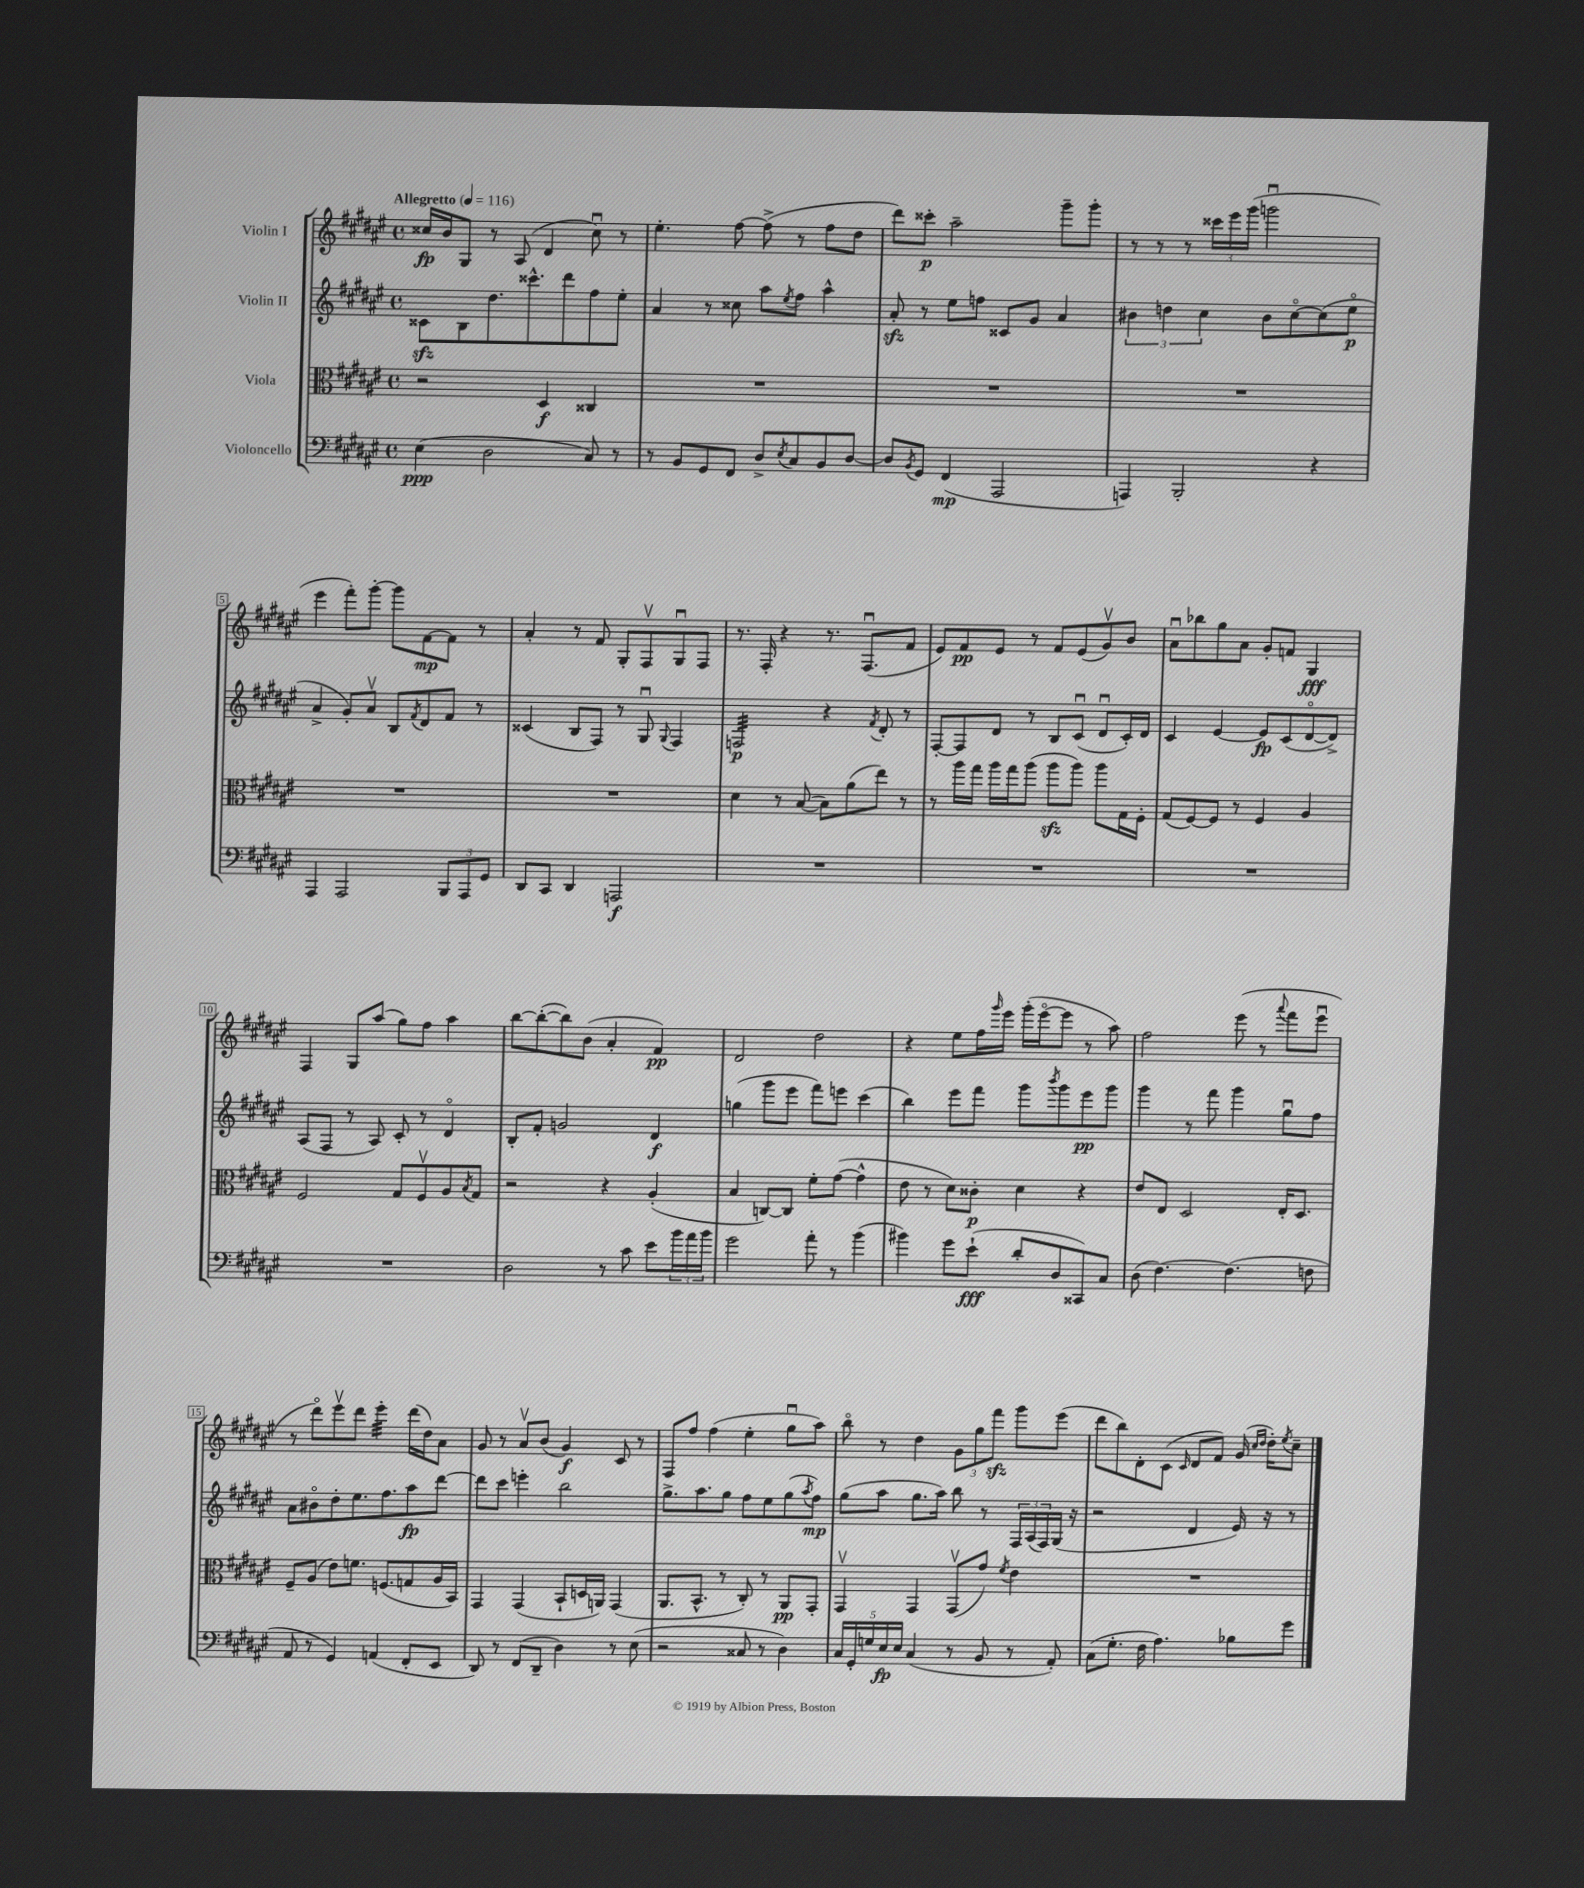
<<
\new StaffGroup <<
\new Staff = "s0" \with { instrumentName = "Violin I" } {
    \clef treble \key fis \major \defaultTimeSignature \time 4/4 \tempo "Allegretto" 4 = 116
    cisis''16\fp b'16 gis8 r8 ais8( dis'4 cisis''8\downbow) r8 |
    eis''4.-. fis''8~ fis''8->( r8 fis''8 dis''8 |
    dis'''8) cisis'''8-.\p ais''2-- gis'''8-- gis'''8-. |
    r8 r8 r8 \tuplet 3/2 { cisis'''16 eis'''16 gis'''16( } g'''2\downbow |
    eis'''4 fis'''8-.) gis'''8~-. gis'''8 fis'8~\mp fis'8 r8 |
    ais'4-. r8 fis'8 gis8-. fis8\upbow gis8\downbow fis8 |
    r8. fis16-. r4 r8. fis8.\downbow( fis'8 |
    eis'8) fis'8\pp eis'8 r8 fis'8 eis'8( gis'8\upbow) b'8 |
    ais'8\downbow bes''8 gis''8 ais'8 gis'8-. f'8 gis4\fff |
    fis4 gis8 ais''8( gis''8) fis''8 ais''4 |
    b''8~ b''8~-.( b''8) b'8( ais'4-. fis'4\pp) |
    dis'2 dis''2 |
    r4 eis''8 fis''16 \grace { gis'''16 } eis'''16 gis'''16-.( eis'''16~\flageolet eis'''8 r8 ais''8) |
    fis''2 eis'''8( r8 \appoggiatura { ais'''8 } fis'''8 eis'''8\downbow |
    r8 dis'''8\flageolet) eis'''8\upbow dis'''8 eis'''4:32-. dis'''16( dis''16) ais'8 |
    gis'8 r8 ais'8\upbow b'8( gis'4\f) cis'8 r8 |
    fis8 fis''8 fis''4( eis''4-. gis''8\downbow ais''8) |
    b''8\flageolet r8 dis''4 \tuplet 3/2 { gis'8 gis''8 fis'''8\sfz } gis'''8 eis'''8( |
    dis'''8 b''8) dis'8-. cis'8( \grace { cis'16 } dis'8 fis'8) gis'16( \grace { cis''16 dis''16 } dis''16-.) \acciaccatura { eis''8 } cis''8-- \bar "|." |
}
\new Staff = "s1" \with { instrumentName = "Violin II" } {
    \clef treble \key fis \major \defaultTimeSignature \time 4/4
    cisis'8\sfz b8 dis''8. cisis'''8.-^ dis'''8 fis''8 eis''8-. |
    ais'4 r8 cisis''8 ais''8 \acciaccatura { eis''8 } fis''8 ais''4-^ |
    ais'8-.\sfz r8 eis''8 f''8 cisis'8 gis'8 ais'4 |
    \tuplet 3/2 { bis'4 d''4 cis''4 } bis'8 cis''8~\flageolet cis''8( eis''8\flageolet\p |
    ais'4-> gis'8-.) ais'8\upbow b8 \acciaccatura { fis'8 } dis'8 fis'8 r8 |
    cisis'4( b8 fis8) r8 gis8\downbow \appoggiatura { gis8 } fis4 |
    f2:32\p r4 \acciaccatura { fis'8 } dis'8-. r8 |
    fis8~-. fis8 dis'8 r8 b8 cis'8\downbow( dis'8\downbow cis'16-.) dis'16 |
    cis'4 eis'4~ eis'8\fp cis'8( dis'8~\flageolet dis'8->) |
    ais8( fis8 r8 ais8) cis'8-. r8 dis'4\flageolet |
    b8-. fis'8-. g'2 dis'4\f |
    g''4( gis'''8 eis'''8 fis'''8) e'''8 cis'''4( |
    b''4) eis'''8 fis'''8 gis'''8 \acciaccatura { b'''8 } gis'''8 eis'''8\pp gis'''8 |
    gis'''4 r8 fis'''8 gis'''4 gis''8\downbow fis''8 |
    ais'8 bis'8\flageolet dis''8-. eis''8. fis''8. ais''8\fp dis'''8~ |
    dis'''8 cis'''8 e'''4-. b''2 |
    gis''8.-> ais''8. gis''8 fis''8 eis''8 gis''8( \acciaccatura { ais''8 } fis''8\mp) |
    gis''8( ais''8 gis''8. ais''16) b''8 r8 \tuplet 3/2 { fis16 ais16( fis16) } gis16( r16 |
    r2 dis'4 eis'16) r16 r8 \bar "|." |
}
\new Staff = "s2" \with { instrumentName = "Viola" } {
    \clef alto \key fis \major \defaultTimeSignature \time 4/4
    r2 dis4\f cisis4 |
    R1 |
    R1 |
    R1 |
    R1 |
    R1 |
    dis'4 r8 b8~( b8) ais'8( eis''8) r8 |
    r8 ais''16 gis''16 ais''16 gis''16 ais''8( ais''8\sfz ais''8) ais''8 gis16 fis16-. |
    gis8( fis8~) fis8 r8 fis4 ais4 |
    fis2 gis8 fis8\upbow ais8 \acciaccatura { b8 } gis8 |
    r2 r4 ais4-.( |
    b4 c8~) c8 fis'8-. gis'8~( gis'4-^ |
    eis'8 r8 dis'8) cisis'8-.\p dis'4 r4 |
    eis'8 eis8 dis2 eis16-. dis8. |
    fis8-- ais8( eis'8) f'8. f8.( g8 ais16 b,16) |
    gis,4 gis,4( b,8-! d16 a,16) gis,4( |
    ais,8. b,8.-^ r8 cis8-.) r8 ais,8\pp gis,8-. |
    gis,4\upbow gis,4 gis,8\upbow( gis'8) \acciaccatura { fis'8 } eis'4 |
    R1 \bar "|." |
}
\new Staff = "s3" \with { instrumentName = "Violoncello" } {
    \clef bass \key fis \major \defaultTimeSignature \time 4/4
    eis4\ppp( dis2 cis8) r8 |
    r8 b,8 gis,8 fis,8 dis8-> \acciaccatura { eis8 } cis8 b,8 dis8~ |
    dis8 \acciaccatura { b,8 } gis,8 fis,4\mp( ais,,2 |
    a,,4) b,,2-. r4 |
    ais,,4 ais,,2 \tuplet 3/2 { b,,8 ais,,8 gis,8 } |
    dis,8 cis,8 dis,4 a,,2\f |
    R1 |
    R1 |
    R1 |
    R1 |
    dis2 r8 cis'8 eis'8 \tuplet 3/2 { b'16 ais'16 b'16 } |
    gis'2 ais'8-. r8 b'4( |
    bis'4) gis'8 eis'8-!\fff( dis'8-. dis8 cisis,8) cis8 |
    dis8( fis4.~) fis4.( f8 |
    ais,8 r8 gis,4) a,4( fis,8-. eis,8 |
    dis,8) r8 fis,8( dis,8-- dis4) r8 eis8( |
    r2 cisis8 r8 dis4) |
    \tuplet 5/4 { cis16 gis,16-. g16 eis16\fp eis16 } cis4( r8 b,8 r8 ais,8-.) |
    cis8( gis8.-. fis16 ais4.) bes8 gis'8 \bar "|." |
}
>>
>>
\layout { \context { \Score \override BarNumber.stencil = #(make-stencil-boxer 0.1 0.3 ly:text-interface::print) } }
